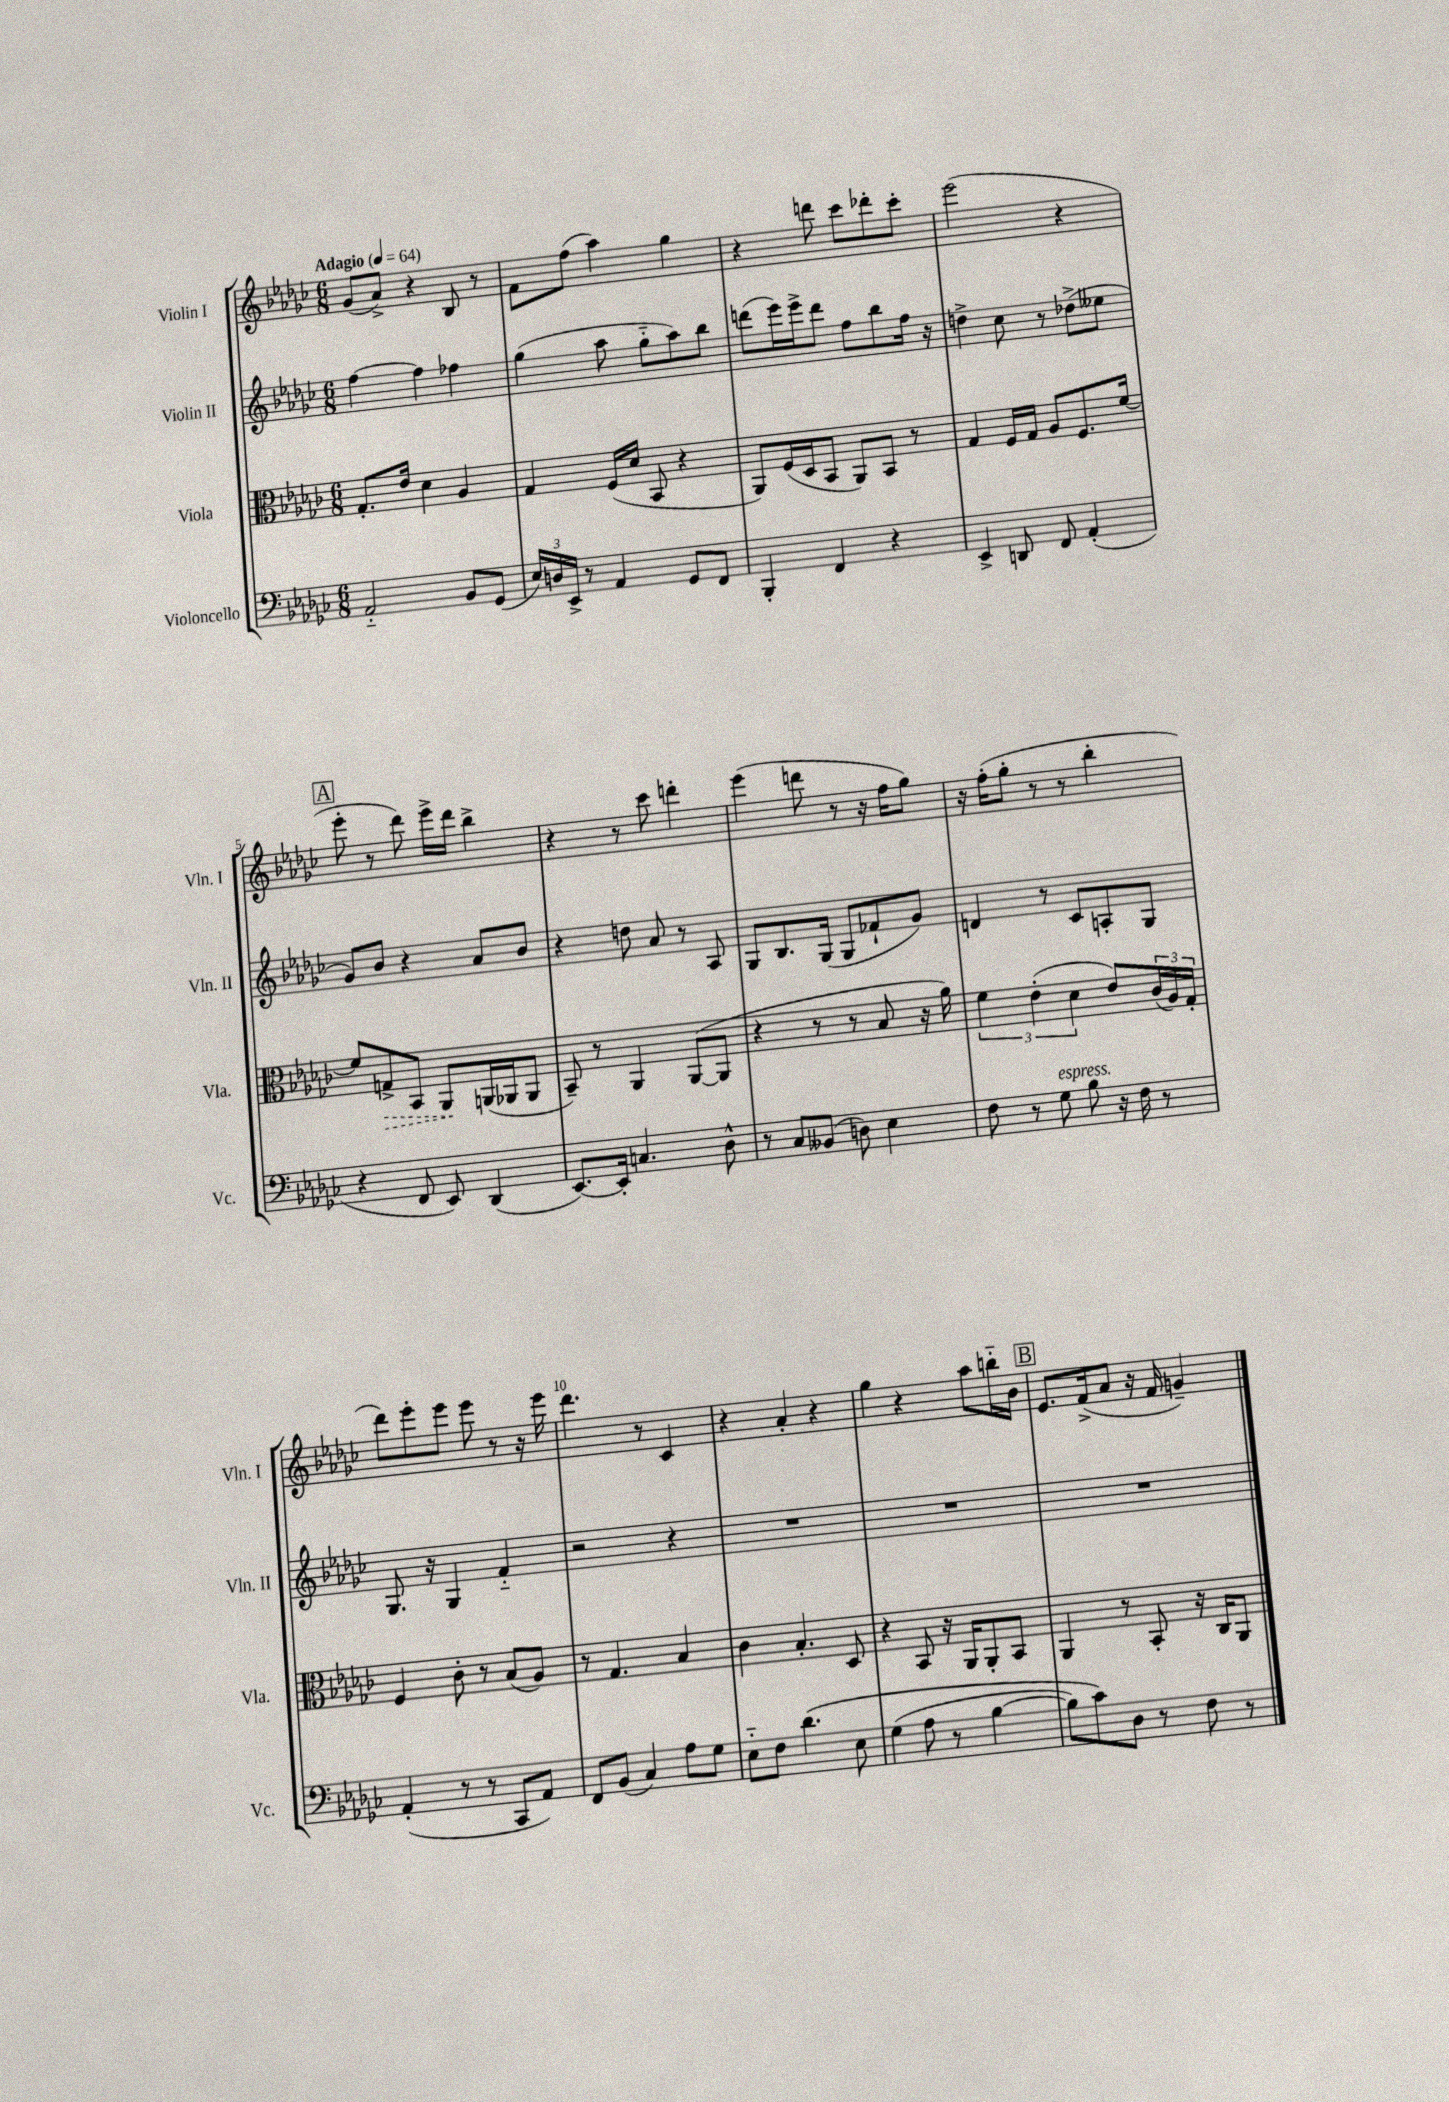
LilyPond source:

<<
\new StaffGroup <<
\new Staff = "s0" \with { instrumentName = "Violin I" shortInstrumentName = "Vln. I" } {
    \clef treble \key ges \major \numericTimeSignature \time 6/8 \tempo "Adagio" 4 = 64
    ges'8( aes'8->) r4 bes8 r8 |
    f'8 f''8( aes''4) ges''4 |
    r4 d'''8 ces'''8 des'''8-. ces'''8-. |
    ees'''2( r4 |
    \mark \markup { \box "A" } ees'''8-. r8 des'''8) ees'''16-> des'''16 bes''4-> |
    r4 r8 ces'''8 d'''4-. |
    ees'''4( d'''8 r8 r16 f''16 ges''8) |
    r16 f''16-.( ges''8-. r8 r8 bes''4-. |
    des'''8) ees'''8-. ees'''8 ees'''8 r8 r16 ees'''16 |
    des'''4. r8 ces'4 |
    r4 aes'4-. r4 |
    ges''4 r4 aes''8 b''16-_ bes'16 |
    \mark \markup { \box "B" } ees'8. f'16->( aes'8 r16 f'16 g'4--) \bar "|." |
}
\new Staff = "s1" \with { instrumentName = "Violin II" shortInstrumentName = "Vln. II" } {
    \clef treble \key ges \major \numericTimeSignature \time 6/8
    f''4~ f''4 fes''4 |
    ges''4( aes''8 ges''8-_ aes''8) bes''8 |
    d'''8( ees'''16) ees'''16-> d'''8 f''8 bes''8 f''16 r16 |
    d''4-> ces''8 r8 des''8->( eeses''8 |
    \mark \markup { \box "A" } ges'8) bes'8 r4 aes'8 bes'8 |
    r4 d''8 aes'8 r8 aes8 |
    ges8 bes8. ges16( ges8 fes'8-! ges'8) |
    d'4 r8 ces'8 a8-. ges8 |
    ges8. r16 ges4 f'4-_ |
    r2 r4 |
    R2. |
    R2. |
    \mark \markup { \box "B" } R2. \bar "|." |
}
\new Staff = "s2" \with { instrumentName = "Viola" shortInstrumentName = "Vla." } {
    \clef alto \key ges \major \numericTimeSignature \time 6/8
    ges8.-. ees'16 des'4 aes4 |
    ges4 f16( des'16 bes,8 r4 |
    aes,8) f16( des16 bes,8 aes,8) bes,8 r8 |
    ges4 f16 ges16 aes8 f8. f'16~ |
    \mark \markup { \box "A" } f'8 \once \override Hairpin.style = #'dashed-line g8->\> bes,8 aes,8\! a,16( aes,16 aes,8 |
    bes,8--) r8 aes,4 aes,8~( aes,8 |
    r4 r8 r8 bes8 r16 aes'16) |
    \tuplet 3/2 { f'4 ees'4-.( des'4 } ees'8) \tuplet 3/2 { ces'16( aes16) ges16-. } |
    f4 ces'8-. r8 bes8( aes8) |
    r8 ges4. bes4 |
    ces'4 bes4.-. des8 |
    r4 bes,8 r16 aes,16 aes,8-. bes,8 |
    \mark \markup { \box "B" } aes,4 r8 bes,8-. r16 ces16 aes,8 \bar "|." |
}
\new Staff = "s3" \with { instrumentName = "Violoncello" shortInstrumentName = "Vc." } {
    \clef bass \key ges \major \numericTimeSignature \time 6/8
    aes,2-_ bes,8 ges,8( |
    \tuplet 3/2 { ees16) d16 ees,16-> } r8 aes,4 ges,8 f,8 |
    bes,,4-. f,4 r4 |
    ees,4-> d,8 f,8 aes,4-.( |
    \mark \markup { \box "A" } r4 f,8 ees,8) des,4( |
    ees,8.~) ees,16-. c4. des8-^ |
    r8 ces8 beses,8( d8) ees4 |
    f8 r8 ges8^\markup { \italic "espress." } bes8 r16 f16 r8 |
    aes,4-.( r8 r8 ces,8 aes,8) |
    f,8 bes,8( ces4) aes8 ges8 |
    ees8-_ f8 des'4.\( ees8 |
    ges4( aes8 r8 bes4~ |
    \mark \markup { \box "B" } bes8) ces'8\) des8 r8 f8 r8 \bar "|." |
}
>>
>>
\layout { \context { \Score \override BarNumber.break-visibility = ##(#f #t #t) barNumberVisibility = #(every-nth-bar-number-visible 5) } }
